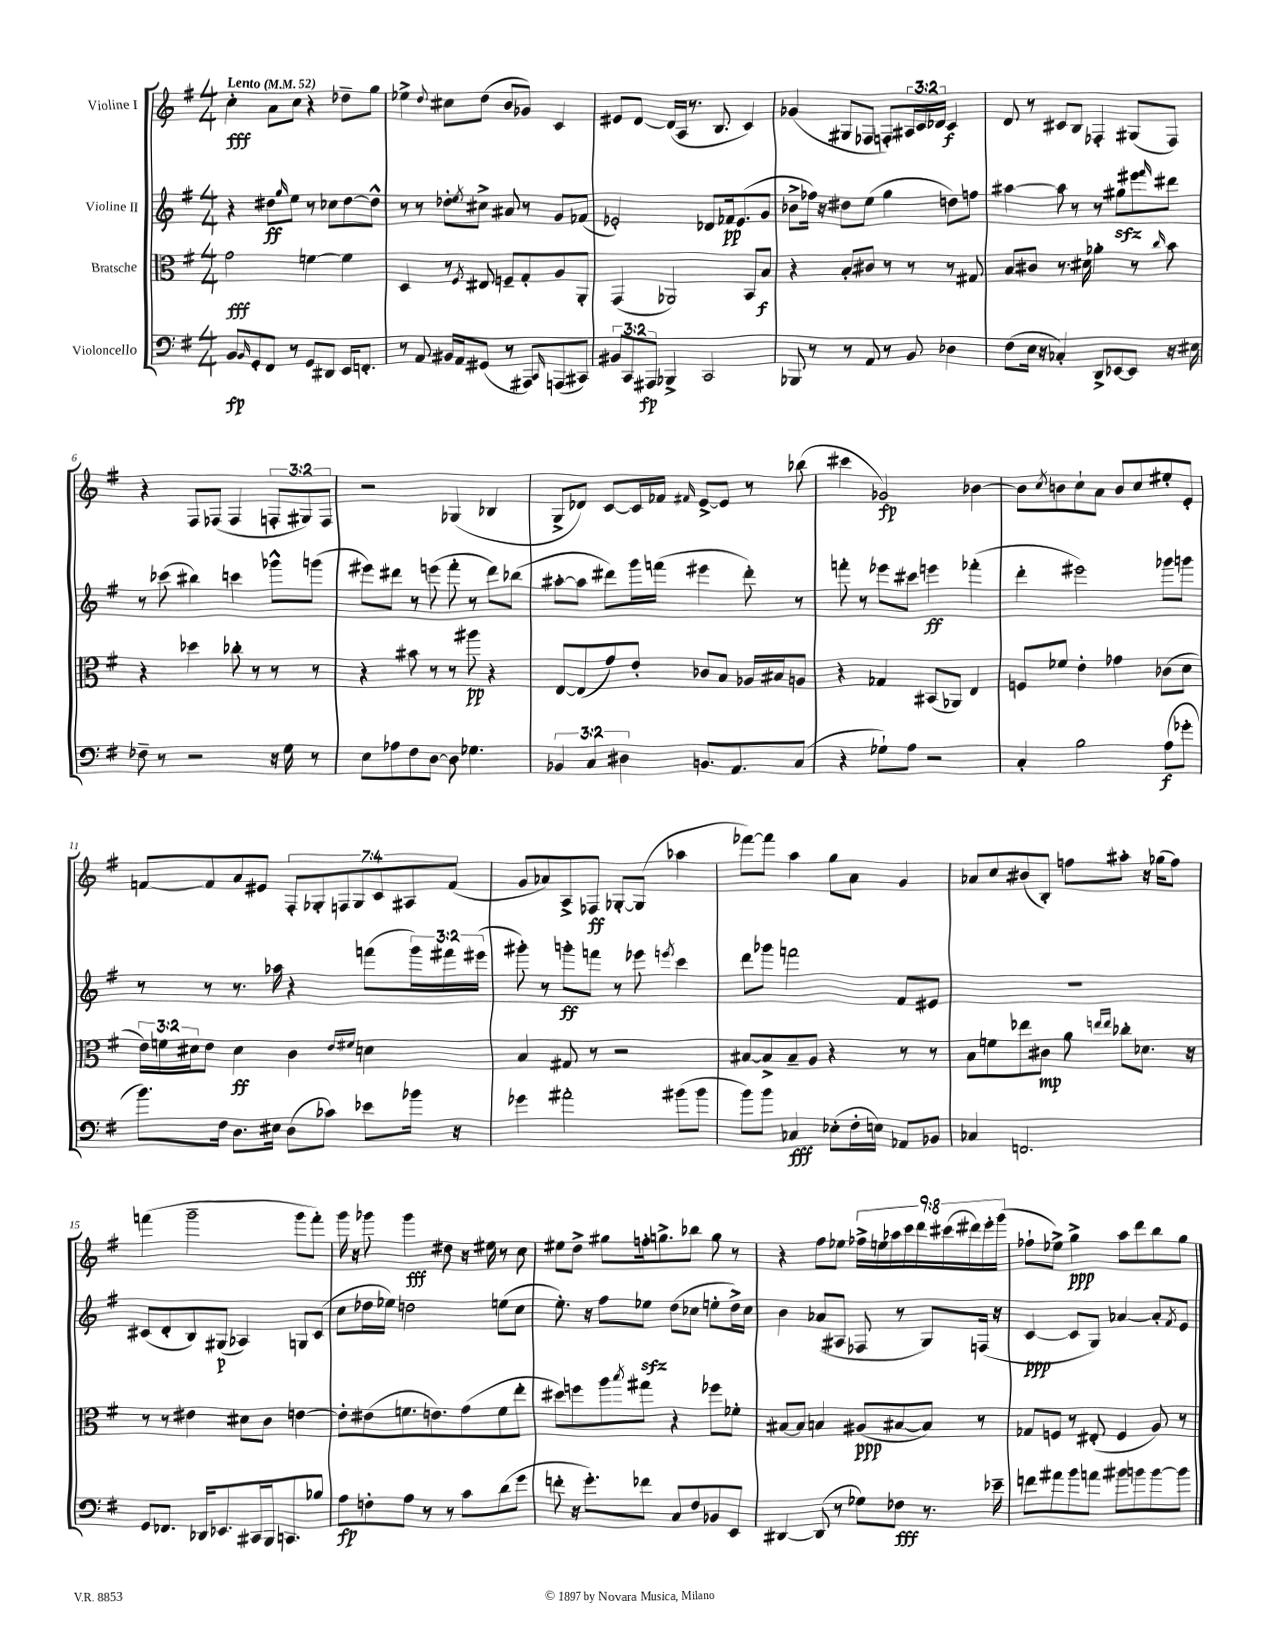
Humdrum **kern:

**kern	**kern	**kern	**kern
*staff4	*staff3	*staff2	*staff1
*clefF4	*clefC3	*clefG2	*clefG2
*k[f#]	*k[f#]	*k[f#]	*k[f#]
*M4/4	*M4/4	*M4/4	*M4/4
*MM52	*MM52	*MM52	*MM52
8BB/L	2g\	4r	4cc'\
16qqBB/	.	.	.
8GG'/	.	.	.
8FF#/J	.	8dd#\L	8a\L
.	.	16qqgg/	.
8r	.	8ee\J	8cc\J
8GG/L	[4f\	8r	4r
8DD#/J	.	8cc-\L	.
16EE/LK	4f\]	[8dd#\	8dd-~\L
8.FF'/J	.	.	.
.	.	8dd#^^\]J	8gg\J
=	=	=	=
8r	4D/	8r	4ee-^\
8AA/	.	8r	.
.	.	.	8qqdd/
16BB#/LL	8r	8dd-'\L	8cc#\L
16AA/J	.	.	.
.	8qF#/	8qee/	.
(8GG#/J	8E#/	8cc#^\J	(8dd\J
8r	8F~/L	8a#/	8b/L
8AAA#/L)	8G'/	8r	8g-/J)
16qqCC/	.	.	.
(8AAA/	8A/	8g/L	4c/
8CC#/J)	8AA'/J	(8f-/J	.
=	=	=	=
12BB#/L	(4GG/	2e-'/)	8e#/L
12CC/	.	.	.
.	.	.	[8d/J
12AAA#/J	.	.	.
4BBB-^/	2AA-/)	.	(16d/]LL
.	.	.	16A/JJ
.	.	.	8.r
2CC/	.	8d-/L	.
.	.	.	8.B/
.	.	16f-/k	.
.	.	(8.e-/	.
.	8BB/L	.	4c/)
.	8B/J	8g/J	.
=	=	=	=
8BBB-/	4r	8b-^\L	(4g-/
8r	.	16ff-\Jk)	.
.	.	16r	.
8r	8B'/L	8dd#\L	8G#/L
8AA/	8c#/J	(8ee\J	8F-/J
8r	8r	4gg\	8F'/L)
8BB/	8r	.	24A#/L
.	.	.	24c/
.	.	.	24d-/JJ
4D-\	8r	8dd\L)	4c/
.	8G#/	8ff\J	.
=	=	=	=
(8F#\L	8B/L	[4aa#\	8d/
16E\Jk	8c#/J	.	8r
16r	.	.	.
4C-'/)	8.r	8aa#\]	8c#/L
.	.	8r	8B/J
.	16d#\	.	.
8DD^/L	4a-'\	8r	4F-'/
[8EE-/	.	8gg#\L	.
8EE-/]J	8r	8eee#\	(8G#/L
.	16qqcc/	16qqfff#/	.
16r	8b\	8ddd#\J	8F-/J)
16E#\	.	.	.
=	=	=	=
8F-~\	4r	8r	4r
8r	.	(8ccc-\	.
2r	4dd-\	4bb#\)	8F#/L
.	.	.	(8F-/J
.	8cc-'\	4ccc\	4F-/
.	8r	.	.
16r	8r	8ggg-^^\L	12F'/L
16G\	.	.	.
.	.	.	12G#/)
8r	8r	(8ggg\J	.
.	.	.	12F/J
=	=	=	=
8E\L	4r	8eee#\L)	2r
8A-\	.	8ddd#\J	.
8F#\	8b#\	8r	.
[8D\J	8r	(8eee\	.
8D\]	8r	8fff#'\	(4G-/
4.G-\	8aa#\	8r	.
.	4r	8ddd#\L)	4B-/
.	.	(8bb-\J	.
=	=	=	=
6BB-/	[8E/L	[8aa#'\L	8G^/L
.	(8E/]	8aa#\]J	8d-/J)
6C/	.	.	.
.	8g/)	8ddd#\L)	[8c/L
6D#\	.	.	.
.	8e'/J	16ggg\L	16c/]L
.	.	(16fff\JJ	16f-/JJ
.	.	.	16qqf#/
8.BB/L	8c-/L	4eee#\	[8e^/L
.	8B/J	.	8e/]J
8.AA/	.	.	.
.	16A-/LL	8ddd#'\)	8r
.	16B#/J	.	.
(8C/J	8A/J	8r	(8bb-\
=	=	=	=
4r	4r	8fff'\	4ccc#\
.	.	8r	.
8G-`\L)	4G-/	8eee-\L	2g-/)
8A\J	.	8ccc#\J	.
2r	(8BB#/L	4eee\	.
.	8AA-/J)	.	.
.	4E/	(4fff-'\	[4b-\
=	=	=	=
4C'/	8F/L	4ddd'\	8b-\]L
.	.	.	8qcc/
.	8f-/J	.	8b\
2B\	4e'\	2eee#\)	8cc`\
.	.	.	8a\J
.	4g-\	.	8b/L
.	.	.	8cc/
(8A\L	(8c-\L	8ggg-\L	8ee#'/
8g-'\J	8d\J	8ggg\J	8e'/J
=	=	=	=
8.b\L)	24e\LL)	8r	[8f/L
.	24f\	.	.
.	24d#\J	.	.
.	8e\J	8r	8f/]
16F#\Jk	.	.	.
8.D\L	4d#\	8.r	8a/
.	.	.	8e#/J
16E#\Jk	.	16aa-\	.
(8D\L	4c\	4r	14F#'/L
.	.	.	14G-'/
8c-\J)	.	.	.
.	.	.	14F/
.	.	.	14G-/
.	16qqe/LL	.	.
.	16qqf#/JJ	.	.
8e-\L	4d\	(8fff\L	.
.	.	.	14c/
.	.	.	14A#/
16b-\Jk	.	24ggg\L)	.
.	.	24fff#\	.
.	.	.	(14f/J
16r	.	.	.
.	.	(24eee#\JJ	.
=	=	=	=
4g-\	4B/	8ggg#'\)	8g/L
.	.	8r	8a-/)
2a#'\	8G#/	8ggg'\L	8A^/
.	8r	8fff\J	8F-/J
.	2r	8r	[8G-'/L
.	.	8eee-\	(8G-/]J
.	.	8qeee/	.
(8b#\L	.	4ccc\	4aa-\
8b#\J	.	.	.
=	=	=	=
8b\L)	[8B#/L	8ddd\L	[8fff-\L)
8b\J	8B#^/]	8ggg-\J	8fff-\]J
4C-/	8B#~/	2fff\	4aa\
.	8A/J	.	.
(8E-'\L	4r	.	8gg\L
16F#'\L	.	.	8a\J
16E\JJ)	.	.	.
8AA-/L	8r	8f#/L	4g/
8BB-/J	8r	8e#/J	.
=	=	=	=
4C-/	8B\L	1r	8a-/L
.	8f\	.	8cc/
2.FF/	8ee-\	.	(8b#/
.	8c#\J	.	8B'/J)
.	8a\	.	8ff\L
.	16qqee/LL	.	.
.	16qqee/JJ	.	.
.	8cc-'\L	.	8aa#'\J
.	8.d-\J	.	16r
.	.	.	(16gg-\LK
.	.	.	8ff\J)
.	16r	.	.
=	=	=	=
8GG/L	8r	(8c#/L	(4fff\
8.FF-/J	8r	8d'/	.
.	4e#\	8B/)	2ggg~\
16DD-/LK	.	.	.
8.EE-/	.	(8G#/J	.
.	8d#\L	4A-/)	.
16CC#/L	.	.	.
16BBB/J	8c\J	.	.
8.CC/	.	.	.
.	[4e\	8G/L	8ggg\L
8B-/J	.	(8c#/J	8fff'\J)
=	=	=	=
8A\L	8e'\]L	8cc\L	16ggg\
.	.	.	16r
8F'\	(8e#\	16dd-\L	8ggg-\
.	.	16ee-\JJ)	.
8A\J	8.f\	2dd\	4ggg-\
8r	.	.	.
.	8.e\)	.	.
8r	.	.	8dd#\
8c\L	(8g\	.	16r
.	.	.	16ee#\
(8d\	8f\	(8ee\L	8r
8g\J	8ee'\J	8cc\J	8cc\
=	=	=	=
8f'\	8dd#\L)	8.ee'\)	8ee#\L
16r	8ff\	.	8dd^\J
8.g'\L)	.	16r	.
.	8aa\	8ff#\L	8gg#\L
.	8qbb/	.	.
8f-\J	8gg#\J	8ee-\J	16ff'\k
.	.	.	8.gg^\
8C/L	4r	(8dd\L	.
8F#/	.	8cc-\J	8bb-\J
8BB-/	8ff-\L	8ee'\L	8gg\
8EE/J	8f-'\J	16dd^\L)	8r
.	.	16cc-\JJ	.
=	=	=	=
[4DD#/	[8B#/L	4b\	4r
.	8B#/]J	.	.
(8DD#/]	4B/	(8a-/L	8ff#\L
8r	.	8A#/J	8ee-\J
8G-\L)	(8A#/L	8F-/	18ff-^\LL
.	.	.	18ee\
.	.	.	18aa-\
8F-\J	[8B#/	8r	.
.	.	.	18ccc\
.	.	.	18ddd\
8.r	8B#/]J)	8G/L)	.
.	.	.	(18ccc#\
.	.	.	18ddd#\)
.	8r	(16F/Jk	.
.	.	.	18eee'\
16e-~\	.	16r	.
.	.	.	(18ggg\JJ
=	=	=	=
8f\L	8G-/L	[4c/	8ff-`\L
8a#\	8F/J	.	8ee-^\J)
8b\	8r	8c/]L	4gg^\
8a\J	(8E#'/	8G/J)	.
8b#\L	4F/	[4a-/	8aa\L
8b\	.	.	8ddd\
[8b\	8A/)	8a-'/]L	8bb\
.	.	8qf#/	.
8b\]J	8r	8e/J	8gg\J
==	==	==	==
*-	*-	*-	*-
